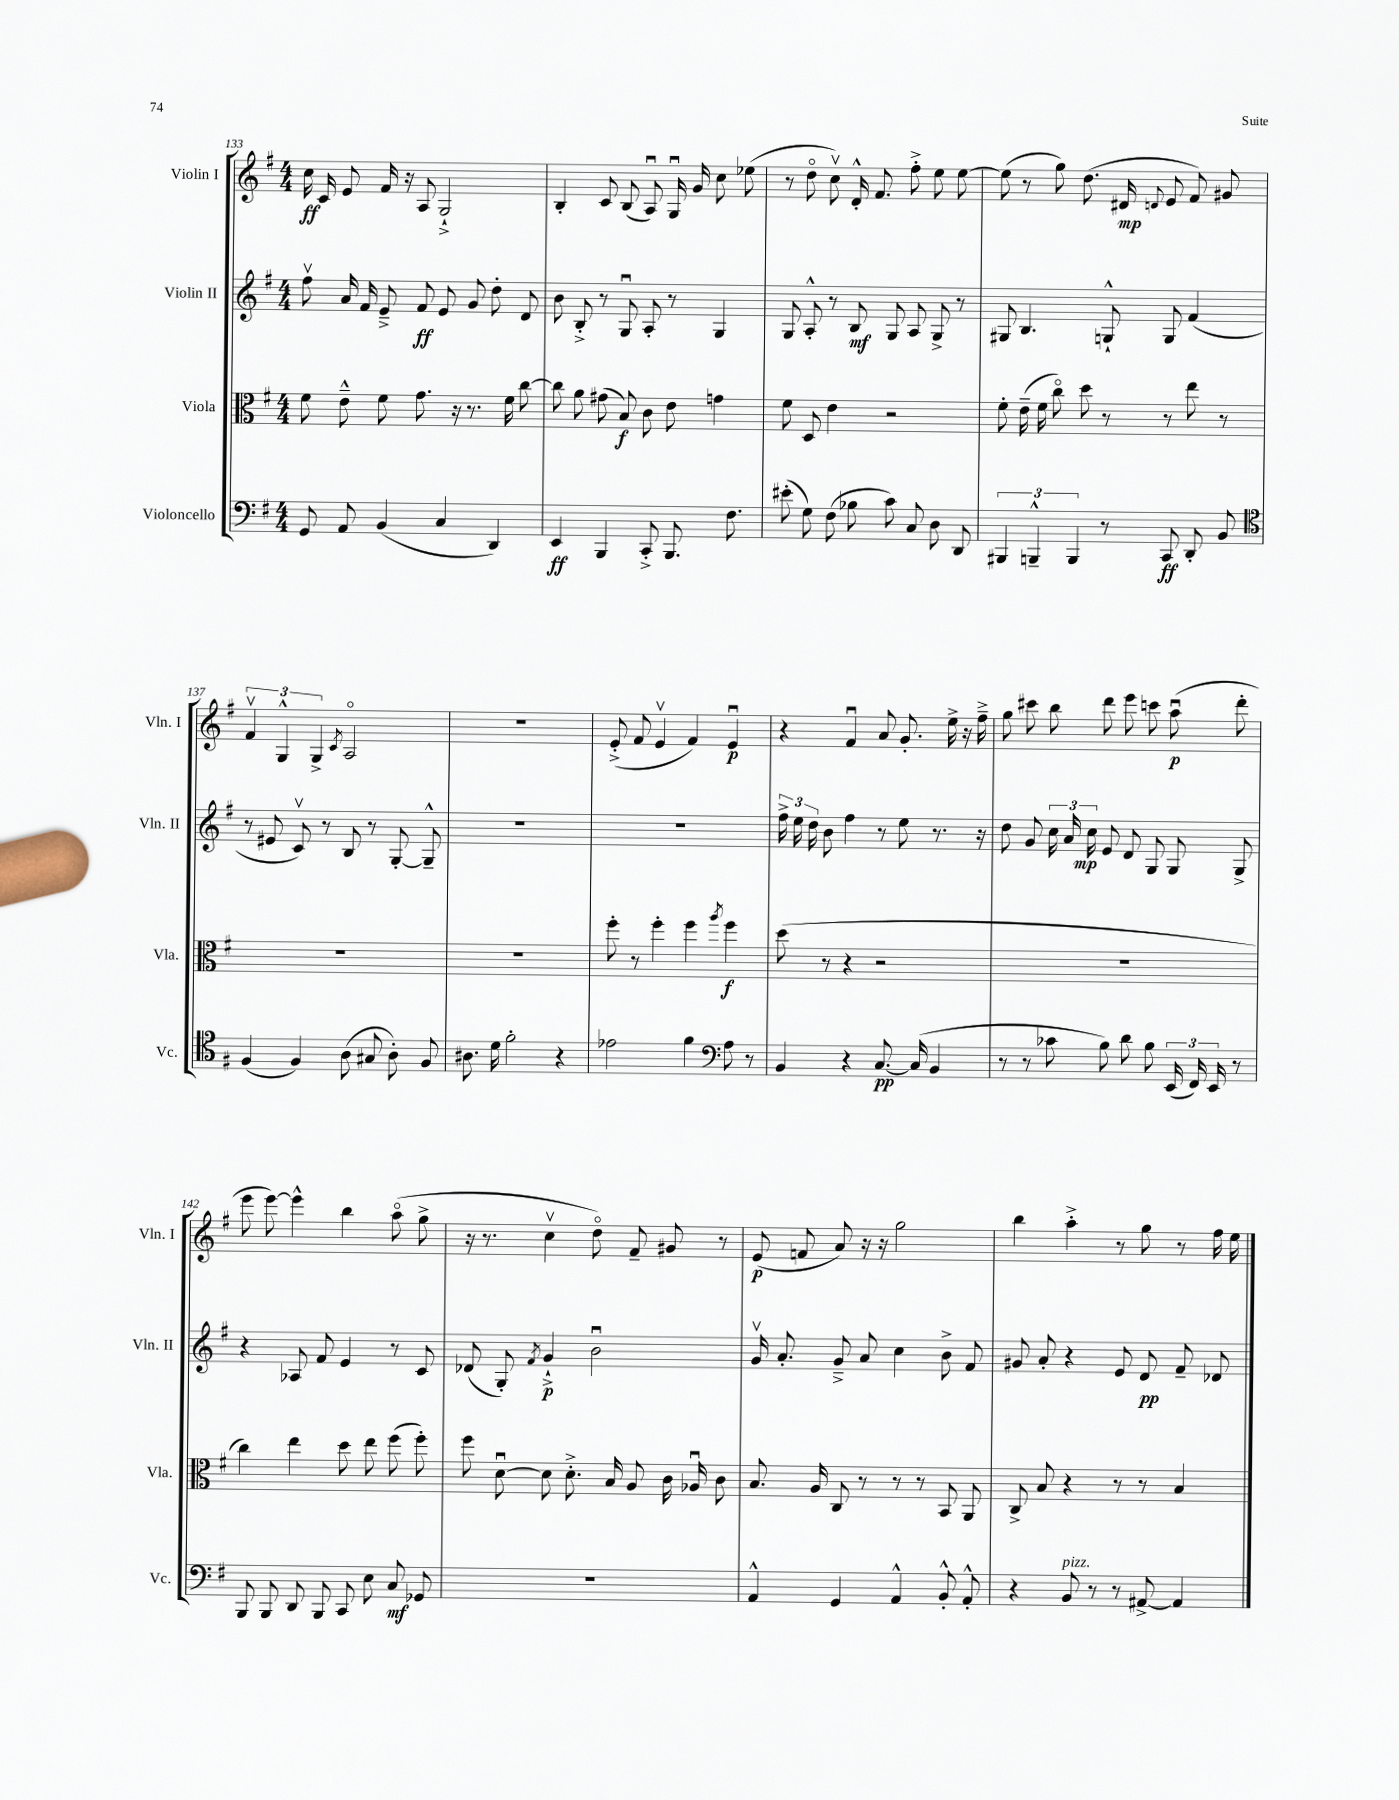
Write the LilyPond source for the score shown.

<<
\new StaffGroup <<
\new Staff = "s0" \with { instrumentName = "Violin I" shortInstrumentName = "Vln. I" } {
    \clef treble \key g \major \numericTimeSignature \time 4/4
    \autoBeamOff c''16\ff c'16 e'8 fis'16 r16 a8 g2-!-> |
    b4-. c'8 b8( a8\downbow) g16\downbow g'16 c''8 ees''8( |
    r8 d''8\flageolet c''8\upbow) d'16-.-^ fis'8. fis''8-.-> e''8 e''8~ |
    e''8( r8 g''8) d''8.( dis'16\mp \appoggiatura { d'8 } e'8 fis'8) gis'8 |
    \tuplet 3/2 { fis'4\upbow g4-^ g4-> } \acciaccatura { c'8 } a2\flageolet |
    R1 |
    e'8-.->( fis'8 e'4\upbow fis'4) e'4\downbow\p |
    r4 fis'4\downbow a'8 g'8.-. e''16-> r16 fis''16---> |
    g''8 cis'''8 b''8 d'''8 e'''8 c'''8 a''8\downbow\p( d'''8-. |
    e'''8 e'''8~) e'''4-^ b''4 a''8\flageolet( g''8-> |
    r16 r8. c''4\upbow d''8\flageolet) fis'8-- gis'8 r8 |
    e'8\p( f'8 a'8) r16 r16 g''2 |
    b''4 a''4-.-> r8 g''8 r8 fis''16 e''16 \bar "|." |
}
\new Staff = "s1" \with { instrumentName = "Violin II" shortInstrumentName = "Vln. II" } {
    \clef treble \key g \major \numericTimeSignature \time 4/4
    \autoBeamOff fis''8\upbow a'16 fis'16 e'8---> fis'8\ff e'8 g'8 d''8-. d'8 |
    b'8 b8-.-> r8 g8\downbow a8-. r8 g4 |
    g8 a8-.-^ r8 b8\mf g8 a8 g8-> r8 |
    gis8 b4. g8-!-^ g8 fis'4( |
    r8 eis'8 c'8\upbow) r8 b8 r8 g8~-. g8---^ |
    R1 |
    R1 |
    \tuplet 3/2 { fis''16-> e''16 d''16 } b'8 fis''4 r8 e''8 r8. r16 |
    d''8 g'8 \tuplet 3/2 { c''16 a'16 c''16\mp } e'8 d'8 g8 g8 g8-> |
    r4 aes8 fis'8 e'4 r8 c'8 |
    des'8( g8-.) \acciaccatura { fis'8 } g'4-!->\p b'2\downbow |
    g'16\upbow a'8.-. g'8---> a'8 c''4 b'8-> fis'8 |
    gis'8 a'8-. r4 e'8 d'8\pp fis'8-- des'8 \bar "|." |
}
\new Staff = "s2" \with { instrumentName = "Viola" shortInstrumentName = "Vla." } {
    \clef alto \key g \major \numericTimeSignature \time 4/4
    \autoBeamOff fis'8 e'8---^ fis'8 g'8. r16 r8. fis'16 c''8~ |
    c''8 a'8 gis'8( b8\f) c'8 e'8 g'4 |
    fis'8 d8 e'4 r2 |
    fis'8-. e'16--( fis'16 c''8\flageolet) d''8 r8 r8 e''8 r8 |
    R1 |
    R1 |
    fis''8-. r8 fis''4-. fis''4 \acciaccatura { a''8 } fis''4\f |
    d''8( r8 r4 r2 |
    r1 |
    c''4) e''4 d''8 e''8 fis''8( fis''8-.) |
    fis''8 d'8~\downbow d'8 d'8.-.-> b16 a8 c'16 aes16\downbow c'8 |
    b8. a16 c8 r8 r8 r8 b,8 a,8 |
    c8-> b8 r4 r8 r8 b4 \bar "|." |
}
\new Staff = "s3" \with { instrumentName = "Violoncello" shortInstrumentName = "Vc." } {
    \clef bass \key g \major \numericTimeSignature \time 4/4
    \autoBeamOff g,8 a,8 b,4( c4 d,4) |
    e,4\ff b,,4 c,8-.-> b,,8. fis8. |
    eis'8-.( g8) fis8( bes8 c'8) c8 d8 d,8 |
    \tuplet 3/2 { bis,,4 b,,4---^ b,,4 } r8 c,8\ff d,8-. b,8 |
    \clef tenor fis4( fis4) a8( gis8 a8-.) fis8 |
    ais8. d'16 fis'2-. r4 |
    ees'2 fis'4 \clef bass a8 r8 |
    b,4 r4 c8.~\pp c16( b,4 |
    r8 r8 ces'8 b8) d'8 b8 \tuplet 3/2 { e,16( fis,16) e,16 } r8 |
    b,,8 b,,8 d,8 b,,8 c,8 e8 c8\mf ges,8 |
    R1 |
    a,4-^ g,4 a,4-^ b,8-.-^ a,8-.-^ |
    r4 b,8^\markup { \italic "pizz." } r8 r8 ais,8~-> ais,4 \bar "|." |
}
>>
>>
\layout { \context { \Score currentBarNumber = #133 } }
